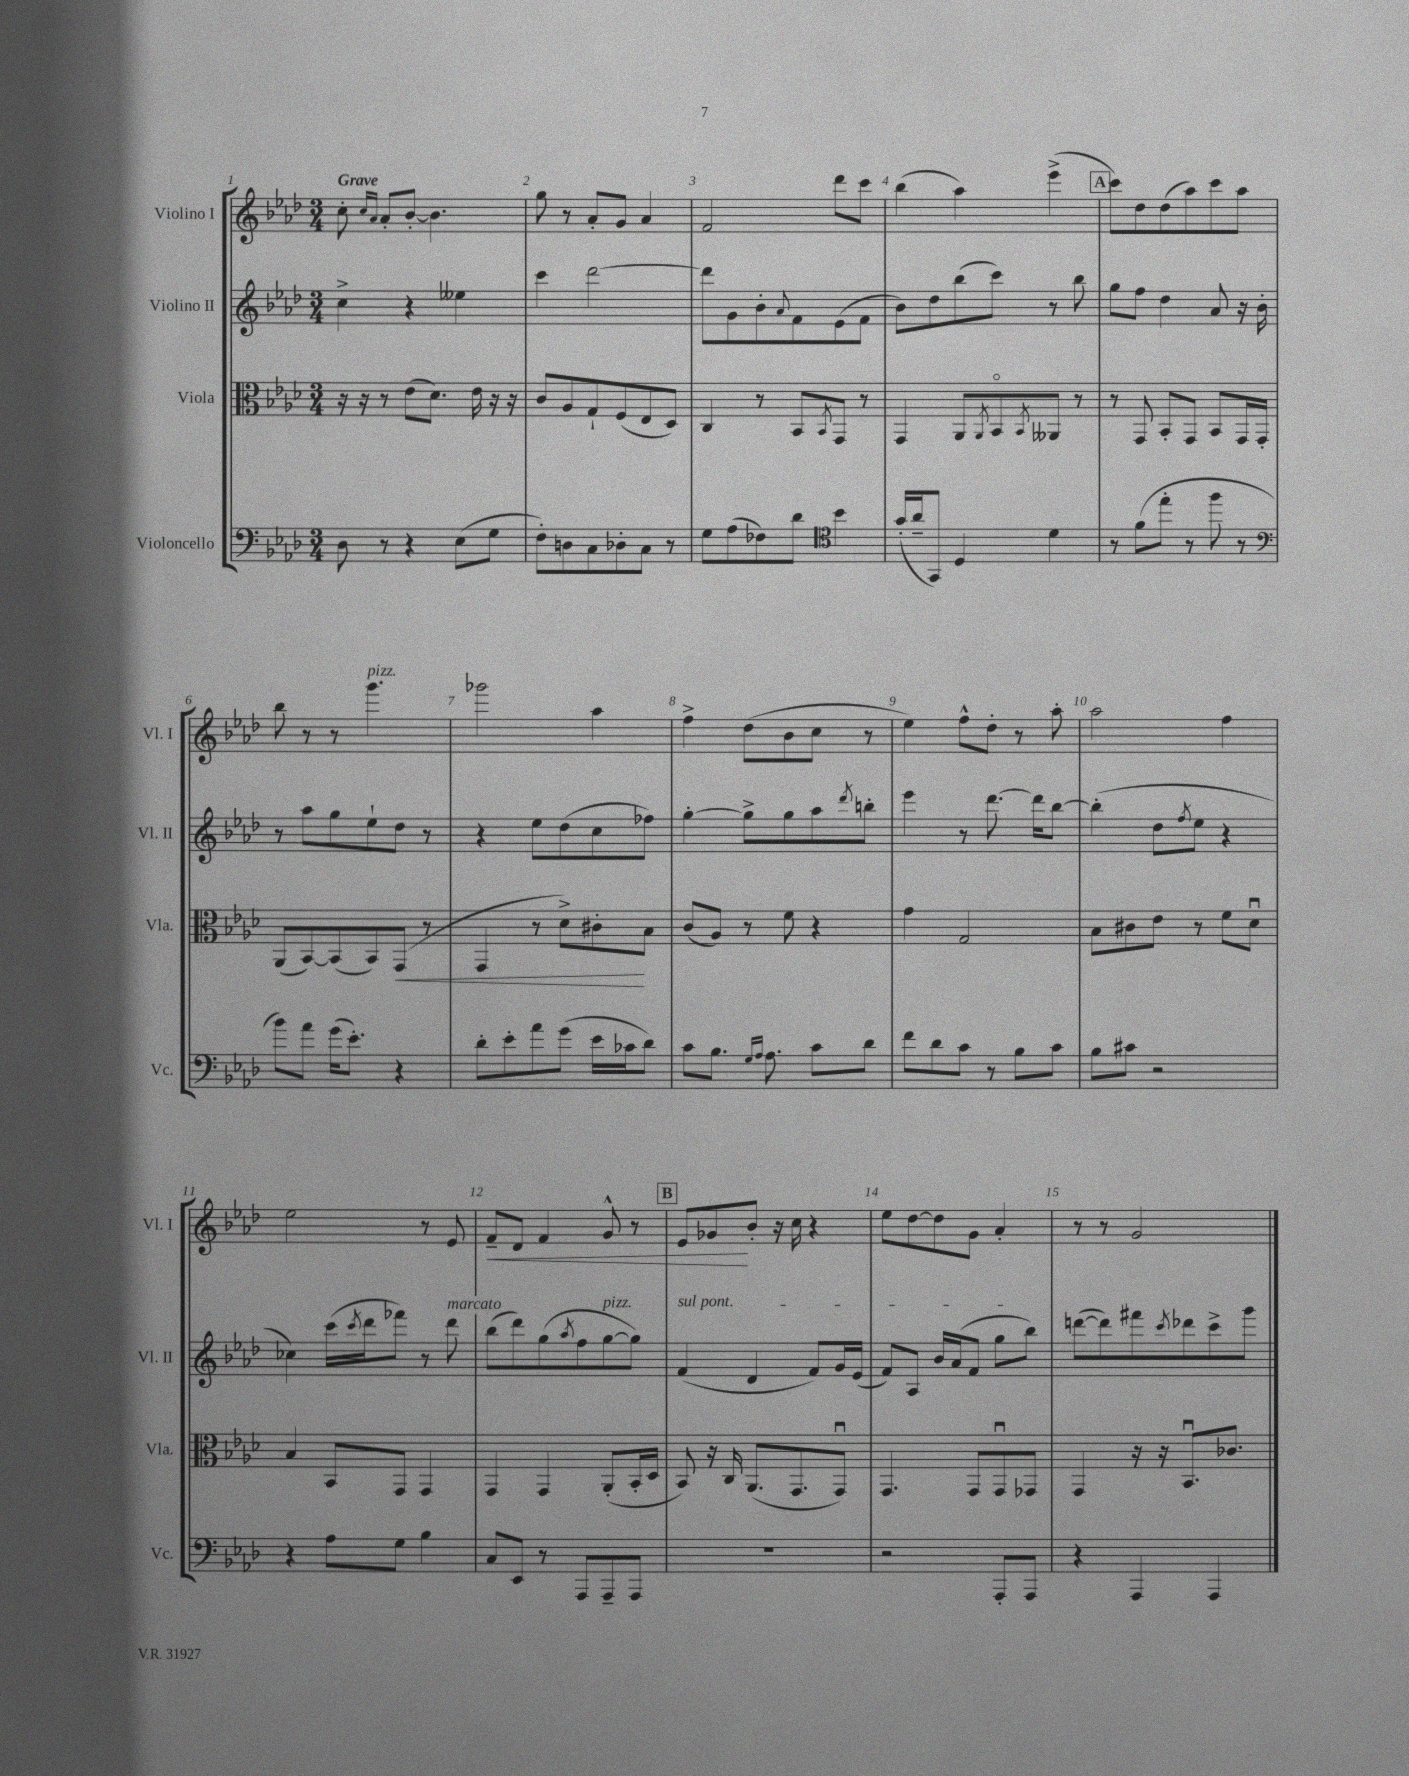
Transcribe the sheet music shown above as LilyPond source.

<<
\new StaffGroup <<
\new Staff = "s0" \with { instrumentName = "Violino I" shortInstrumentName = "Vl. I" } {
    \clef treble \key aes \major \numericTimeSignature \time 3/4 \tempo "Grave"
    c''8-. \grace { c''16 aes'16 } aes'8-. bes'8~-. bes'4. |
    g''8 r8 aes'8-. g'8 aes'4 |
    f'2 des'''8 c'''8 |
    bes''4( aes''4) ees'''4->( |
    \mark \markup { \box "A" } c'''8) des''8 des''8( aes''8) c'''8 aes''8 |
    bes''8 r8 r8 g'''4.^\markup { \italic "pizz." } |
    ges'''2 aes''4 |
    f''4-> des''8( bes'8 c''8 r8 |
    ees''4) f''8-^ des''8-. r8 aes''8-. |
    aes''2 f''4 |
    ees''2 r8 ees'8 |
    f'8--\< des'8 f'4 g'8-^ r8 |
    \mark \markup { \box "B" } ees'8 ges'8\! bes'8-. r16 c''16 r4 |
    ees''8 des''8~ des''8 g'8 aes'4-. |
    r8 r8 g'2 \bar "|." |
}
\new Staff = "s1" \with { instrumentName = "Violino II" shortInstrumentName = "Vl. II" } {
    \clef treble \key aes \major \numericTimeSignature \time 3/4
    c''4-> r4 eeses''4 |
    c'''4 des'''2~ |
    des'''8 g'8 bes'8-. \appoggiatura { aes'8 } f'8 ees'8( f'8 |
    bes'8) des''8 bes''8( c'''8) r8 bes''8 |
    \mark \markup { \box "A" } g''8 f''8 des''4 aes'8 r16 bes'16-. |
    r8 aes''8 g''8 ees''8-! des''8 r8 |
    r4 ees''8 des''8( c''8 fes''8) |
    g''4~-. g''8-> g''8 aes''8 \acciaccatura { des'''8 } b''8-. |
    ees'''4 r8 des'''8.~ des'''16 bes''8~ |
    bes''4-.( des''8 \acciaccatura { f''8 } ees''8 r4 |
    ces''4) c'''16( \acciaccatura { c'''8 } des'''16 fes'''8) r8 des'''8^\markup { \italic "marcato" } |
    bes''8( des'''8) g''8( \acciaccatura { aes''8 } f''8 g''8~^\markup { \italic "pizz." } g''8) |
    \mark \markup { \box "B" } \once \override TextSpanner.bound-details.left.text = \markup { \italic "sul pont." } f'4\startTextSpan( des'4 f'8) g'16 ees'16( |
    f'8) aes8 bes'16 aes'16( f'8 g''8 bes''8\stopTextSpan) |
    d'''8~( d'''8) fis'''8 \acciaccatura { c'''8 } des'''8 c'''8-> g'''8 \bar "|." |
}
\new Staff = "s2" \with { instrumentName = "Viola" shortInstrumentName = "Vla." } {
    \clef alto \key aes \major \numericTimeSignature \time 3/4
    r16 r16 r8 ees'8( des'8.) ees'16 r16 r16 |
    c'8 aes8 g8-! f8( ees8 des8) |
    c4 r8 bes,8 \acciaccatura { bes,8 } g,8 r8 |
    g,4 aes,8 \acciaccatura { aes,8 } bes,8\flageolet \acciaccatura { bes,8 } aeses,8 r8 |
    \mark \markup { \box "A" } r8 g,8 bes,8-. g,8 bes,8 g,16 g,16-. |
    aes,8( bes,8~) bes,8( bes,8) g,8\<( r8 |
    g,4 r8 des'8->) cis'8-.\! bes8 |
    c'8( aes8) r8 f'8 r4 |
    g'4 g2 |
    bes8 cis'8 ees'8 r8 f'8 des'8\downbow |
    bes4 bes,8 g,8 g,4 |
    g,4 g,4 aes,8-.( bes,16-. des16 |
    \mark \markup { \box "B" } bes,8) r16 c16 aes,8.( g,8. g,8\downbow) |
    g,4. g,8 g,8\downbow ges,8 |
    g,4 r16 r16 bes,8.\downbow ces'8. \bar "|." |
}
\new Staff = "s3" \with { instrumentName = "Violoncello" shortInstrumentName = "Vc." } {
    \clef bass \key aes \major \numericTimeSignature \time 3/4
    des8 r8 r4 ees8( g8 |
    f8-.) d8 c8 des8-. c8 r8 |
    g8 aes8( fes8) des'8 \clef tenor bes'4 |
    g'16-.( aes'16-- g,8) des4 des'4 |
    \mark \markup { \box "A" } r8 f'8( ees''8-. r8 f''8 r8 |
    \clef bass bes'8) aes'8 g'16( ees'8.-.) r4 |
    des'8-. ees'8-. aes'8 g'8( ees'16 ces'16 des'8) |
    c'8 bes8. \grace { g16 aes16 } aes8. c'8 des'8 |
    f'8 des'8 c'8 r8 bes8 c'8 |
    bes8 cis'8 r2 |
    r4 aes8 g8 bes4 |
    c8 ees,8 r8 aes,,8 aes,,8-- aes,,8 |
    \mark \markup { \box "B" } R2. |
    r2 aes,,8-. aes,,8 |
    r4 aes,,4 aes,,4 \bar "|." |
}
>>
>>
\layout { \context { \Score \override BarNumber.break-visibility = ##(#f #t #t) barNumberVisibility = #all-bar-numbers-visible } }
